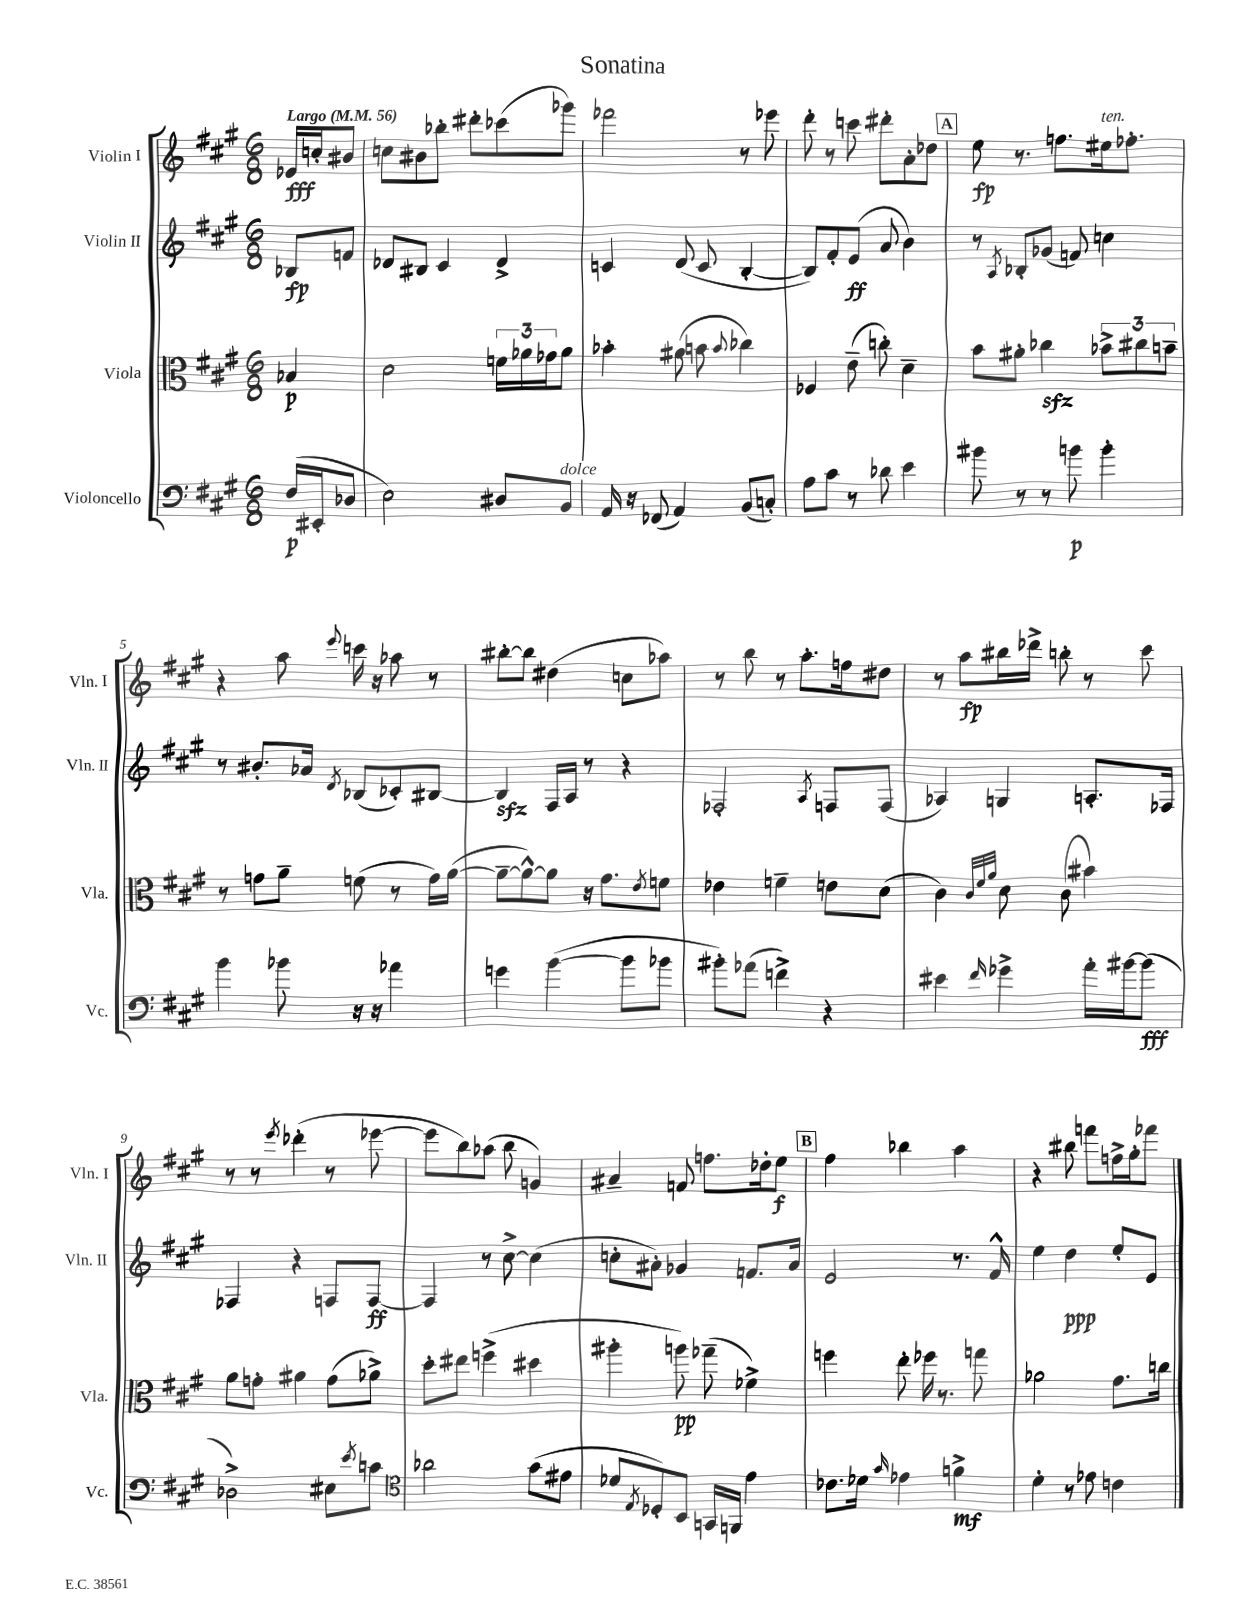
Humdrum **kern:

**kern	**kern	**kern	**kern
*staff4	*staff3	*staff2	*staff1
*clefF4	*clefC3	*clefG2	*clefG2
*k[f#c#g#]	*k[f#c#g#]	*k[f#c#g#]	*k[f#c#g#]
*M6/8	*M6/8	*M6/8	*M6/8
*MM56	*MM56	*MM56	*MM56
(16F#/LL	4B-/	8B-/L	16e-/LL
16EE#'/J	.	.	16cc'/J
8D-/J	.	8f/J	8b#/J
=	=	=	=
2E\)	2d\	8d-/L	8cc\L
.	.	8B#/J	8b#\
.	.	4c#/	8bb-'\J
.	.	.	8ddd#'\L
8D#/L	24f\LL	4d-^/	(8ccc-\
.	24a-\	.	.
.	24g-\J	.	.
8BB/J	8a-\J	.	8ggg-\J)
=	=	=	=
16AA/	4b-'\	4c/	2fff-\
16r	.	.	.
(8FF-/	.	.	.
4AA/)	(8a#\	(8d/	.
.	8b\	8c/	.
.	8qqb/	.	.
(8BB/L	4cc-\)	[4B'/	8r
8C'/J)	.	.	8eee-\
=	=	=	=
8A\L	4F-/	8B/]L)	8ddd'\
8c#\J	.	8f#'/	8r
8r	(8e~\	(8e/J	8ccc\
8d-\	8cc'\)	8a/	8ddd#'\L
4e\	4d~\	4b\)	8a'\
.	.	.	8dd-\J
=	=	=	=
8b#\	8b\L	8r	8ee\
.	.	8qA/	.
8r	8a#'\J	8B-'/L	8.r
8r	4cc-\	(8g-/J	.
.	.	.	8.ff\L
8b\	.	8f/)	.
4b'\	12b-^\L	4cc\	16ee#\k
.	.	.	8.ff-'\J
.	12cc#\	.	.
.	12b~\J	.	.
=	=	=	=
4b\	8r	8r	4r
.	8g\L	8.b#'/L	.
8b-\	8a~\J	.	8aa\
.	.	16a-/Jk	.
.	.	8qd/	8qqeee/
16r	(8f\	(8B-/L	16ccc\
16r	.	.	16r
4a-\	8r	8c-'/)	8aa-\
.	16g\LL)	[8B#/J	8r
.	([16a\JJ	.	.
=	=	=	=
4g\	8a~\_L	4B#/]	[8bb#'\L
.	8a^^\_)	.	8bb#\]J
([4b\	8a\]J	16F#/LL	(4dd#\
.	.	16A/JJ	.
.	16r	8r	.
.	8.g#\L	.	.
8b\]L	.	4r	8cc\L
.	8qe/	.	.
8b-\J	8f\J	.	8aa-\J)
=	=	=	=
8b#'\L)	4e-\	2F-'/	8r
(8a-\J	.	.	8bb\
4f^\)	4f~\	.	8r
.	.	.	8.aa'\L
.	.	8qA/	.
4r	8e\L	8F/L	.
.	.	.	16ff\k
.	(8d\J	(8F/J	8dd#\J
=	=	=	=
4e#\	4c#\)	4A-/)	8r
.	.	.	8aa\L
.	32qqc#/LLL	.	.
.	32qqf#/	.	.
16qqf#/	32qqa/JJJ	.	.
4g-^\	8d\	4G/	16bb#\L
.	.	.	16ddd-^\JJ
.	(8c#\	.	8bb'\
16a'\LL	4b#\)	8.A'/L	8r
[16b#\J	.	.	.
(8b#\]J	.	.	8ccc#\
.	.	16F-/Jk	.
=	=	=	=
2D-^\)	8a\L	4F-/	8r
.	8g'\J	.	8r
.	.	.	8qeee/
.	4a#\	4r	(4ddd-'\
8E#\L	(8g\L	8F/L	8r
8qe/	.	.	.
8c\J	8a-^\J)	[8F/J	[8eee-\
=	=	=	=
*clefC4	*	*	*
2a-\	8dd'\L	4F/]	8eee-\]L
.	8ee#\J	.	8bb\)
.	(4ff^\	8r	(8aa-\J
.	.	[8cc#^\	8bb\
(8g#\L	4dd#\	(4cc#\]	4g/)
8e#\J	.	.	.
=	=	=	=
8d-/L	4aa#'\	8cc'\L	4a#~/
8qE/	.	.	.
8D-'/)	.	8a#'\J)	.
8BB/J	8aa\)	4g-/	8f/
16GG/LL	(8gg-~\	.	8.ff\L
16FF/JJ	.	.	.
4e\	4f-^\)	8.f/L	.
.	.	.	16dd-'\k
.	.	.	8ee\J
.	.	16a#/Jk	.
=	=	=	=
8.c-\L	4ff\	2e/	4ff#\
16d-\Jk	.	.	.
16qqg#/	.	.	.
4e-\	8ee'\	.	4bb-\
.	16ff-\	.	.
.	8.r	.	.
4f^\	.	8.r	4aa\
.	8gg\	.	.
.	.	16f#^^/	.
=	=	=	=
4d'\	2a-\	4ee\	4r
8r	.	4dd\	8bb#\
8e-\	.	.	8fff\L
4c\	8.g#\L	8ee'/L	16ff^\L
.	.	.	16gg#'\J
.	.	8e/J	8fff-\J
.	16cc\Jk	.	.
==	==	==	==
*-	*-	*-	*-
